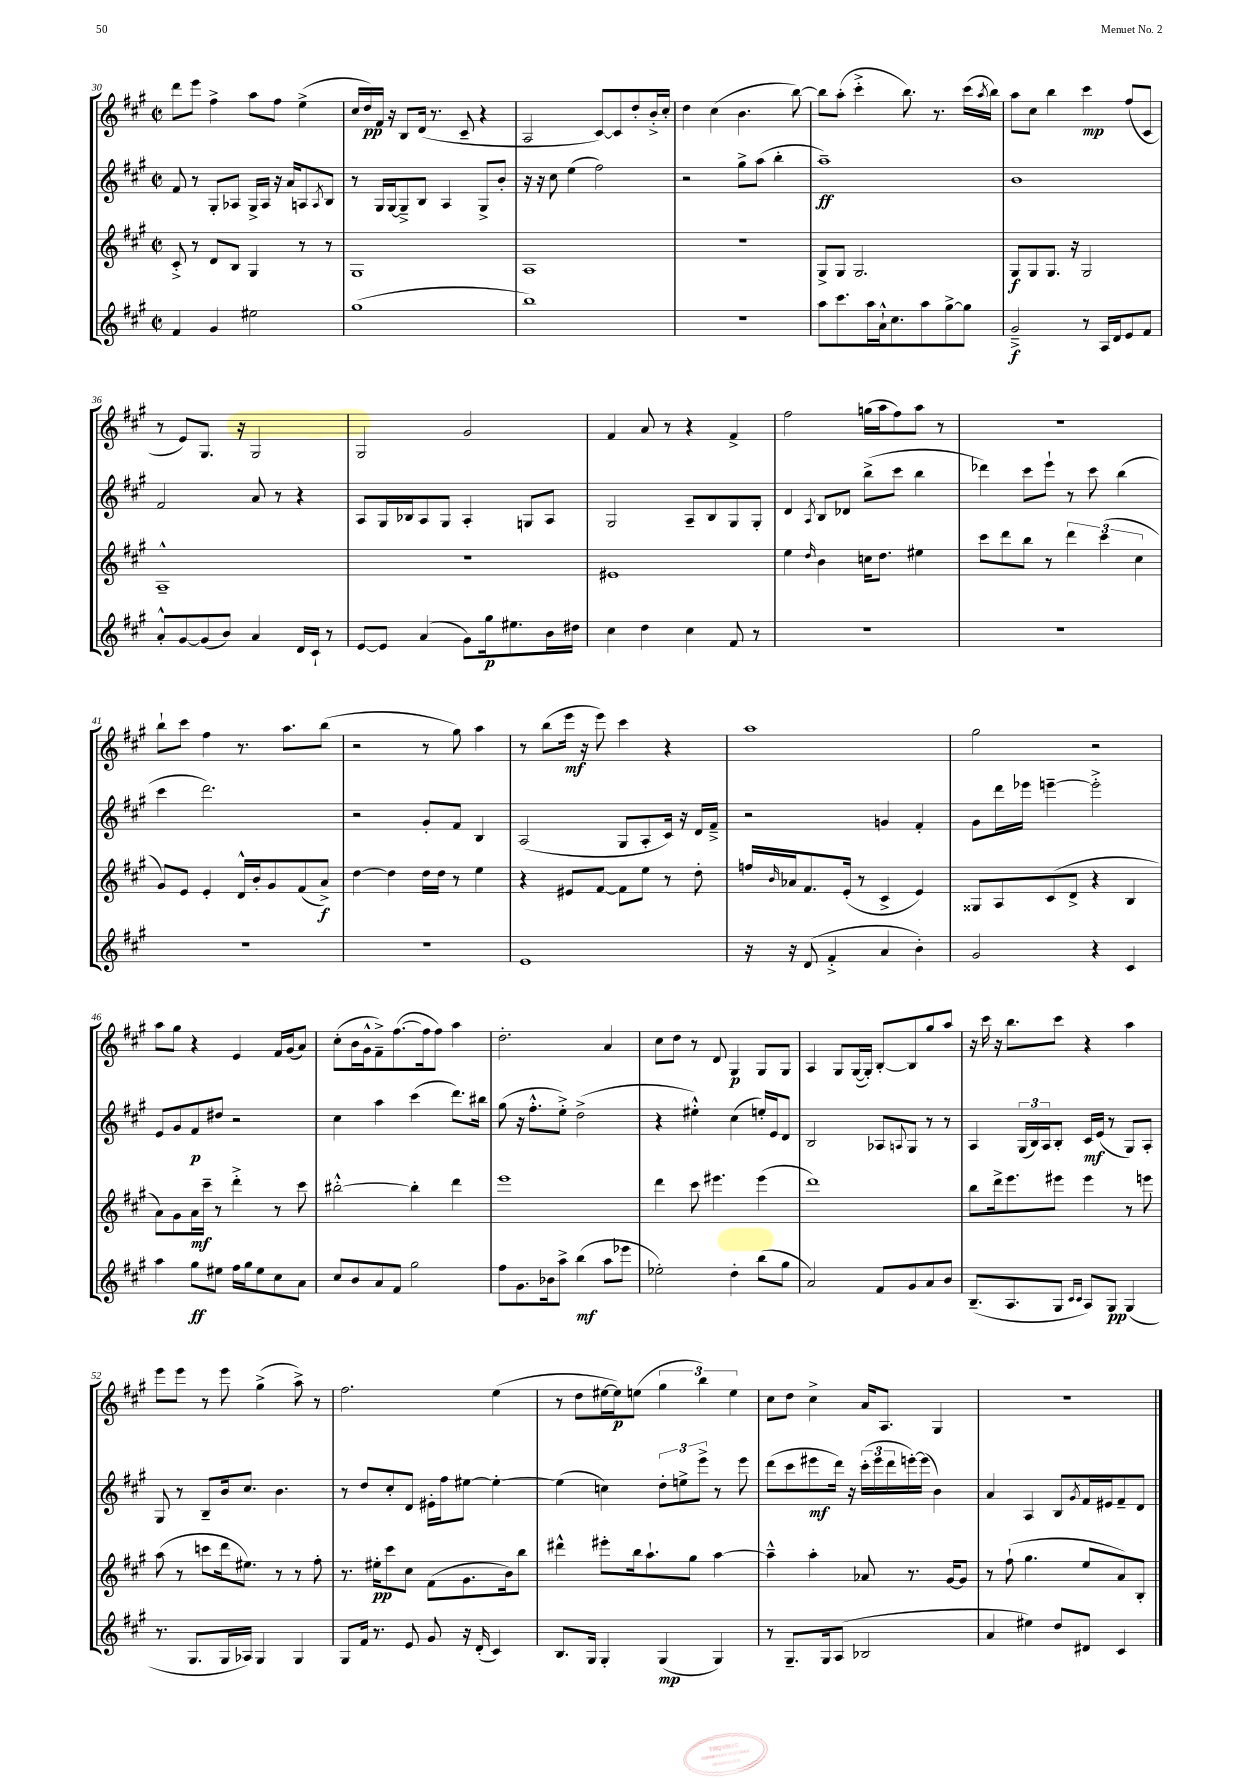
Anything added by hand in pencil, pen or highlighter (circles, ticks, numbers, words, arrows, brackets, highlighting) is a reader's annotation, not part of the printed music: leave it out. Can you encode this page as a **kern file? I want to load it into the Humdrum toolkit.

**kern	**kern	**kern	**kern
*staff4	*staff3	*staff2	*staff1
*clefG2	*clefG2	*clefG2	*clefG2
*k[f#c#g#]	*k[f#c#g#]	*k[f#c#g#]	*k[f#c#g#]
*M2/2	*M2/2	*M2/2	*M2/2
*met(c|)	*met(c|)	*met(c|)	*met(c|)
4f#/	8c#'^/	8f#/	8ddd\L
.	8r	8r	8eee\J
4g#/	8d/L	8G#'/L	4ff#^\
.	8B/J	8A-/J	.
2ee#\	4G#/	16G#^/LL	8aa\L
.	.	16A-/JJ	.
.	.	16r	8ff#\J
.	.	16a/LK	.
.	8r	8A/	(4ee^\
.	.	8qA/	.
.	8r	8B/J	.
=	=	=	=
(1gg#	1G#	8r	16cc#/LL
.	.	.	16dd/)
.	.	16G#/LL	16f#/JJ
.	.	[16G#/J	16r
.	.	8G#~^/]	8B/L
.	.	8B/J	(16d/Jk
.	.	.	8.r
.	.	4A/	.
.	.	.	8c#~/
.	.	8G#^/L	4r
.	.	8b'/J	.
=	=	=	=
1bb)	1A	16r	2A/
.	.	16r	.
.	.	8cc#\	.
.	.	(4ee\	.
.	.	2ff#\)	[8c#/L)
.	.	.	8c#/]
.	.	.	8dd'/
.	.	.	16b'^/L
.	.	.	16cc#'/JJ
=	=	=	=
1r	1r	2r	4dd\
.	.	.	(4cc#\
.	.	8gg#^\L	4.b\
.	.	(8aa\J	.
.	.	4bb'\	.
.	.	.	[8bb\)
=	=	=	=
8aa\L	8G#^/L	1aa~)	8bb\]L
8.ccc#\	8G#/J	.	(8aa'\J
.	2.G#/	.	4ccc#'^\
16aa\L	.	.	.
16a`^^\J	.	.	.
8.cc#\	.	.	.
.	.	.	8.bb\)
8aa\	.	.	.
.	.	.	8.r
[8gg#^\	.	.	.
8gg#\]J	.	.	(16ccc#\LL
.	.	.	8qaa/
.	.	.	16bb\JJ)
=	=	=	=
2g#~^/	8G#/L	1b	8aa\L
.	8G#/	.	8cc#\J
.	8.G#/J	.	4bb\
.	16r	.	.
8r	2G#/	.	4ccc#\
16A/LL	.	.	.
16d/J	.	.	.
8e/	.	.	(8ff#/L
8f#/J	.	.	8c#/J
=	=	=	=
8a'^^/L	1A~^^	2f#/	8r
[8g#/	.	.	8e/L)
(8g#/]	.	.	8.G#/J
8b/J)	.	.	.
.	.	.	16r
4a/	.	8a/	2G#/
.	.	8r	.
16d/LL	.	4r	.
16c#`/JJ	.	.	.
8r	.	.	.
=	=	=	=
[8e/L	1r	8A/L	2G#/
8e/]J	.	16G#/L	.
.	.	16B-/J	.
(4a/	.	8A/	.
.	.	8G#/J	.
8g#\L)	.	4A'/	2g#/
16gg#\k	.	.	.
8.ee#\	.	.	.
.	.	8G/L	.
16b\L	.	8A/J	.
16dd#\JJ	.	.	.
=	=	=	=
4cc#\	1e#	2G#/	4f#/
4dd\	.	.	8a/
.	.	.	8r
4cc#\	.	8A~/L	4r
.	.	8B/	.
8f#/	.	8G#/	4f#^/
8r	.	8G#'/J	.
=	=	=	=
1r	4ee\	4d/	2ff#\
.	16qqdd/	8qA/	.
.	4b\	8B/L	.
.	.	8d-/J	.
.	16cc\LK	(8bb^\L	(16gg\LL
.	8.dd\J	.	16aa\J
.	.	8ccc#\J	8ff#\)
.	4ee#\	4bb\	8aa\J
.	.	.	8r
=	=	=	=
1r	8ccc#\L	4ddd-\)	1r
.	8ddd\	.	.
.	8bb\J	8ccc#\L	.
.	8r	8eee`\J	.
.	6ddd\	8r	.
.	.	8ccc#\	.
.	(6ccc#\	.	.
.	.	(4bb\	.
.	6cc#\	.	.
=	=	=	=
1r	8g#/L)	4ccc#\	8bb`\L
.	8e/J	.	8ccc#\J
.	4e'/	2.ddd\)	4ff#\
.	16d^^/LL	.	8.r
.	16b'/J	.	.
.	8g#/	.	.
.	.	.	8.aa\L
.	(8f#/	.	.
.	8a^/J)	.	(8bb\J
=	=	=	=
1r	[4dd\	2r	2r
.	4dd\]	.	.
.	16dd\LL	8g#'/L	8r
.	16dd\JJ	.	.
.	8r	8f#/J	8gg#\)
.	4ee\	4B/	4aa\
=	=	=	=
1e	4r	(2A/	8r
.	.	.	(8bb\L
.	8e#/L	.	16eee\Jk
.	.	.	16r
.	[8f#/J	.	8eee\)
.	8f#\]L	8G#/L	4ccc#\
.	8ee\J	8A'/	.
.	8r	16c#/Jk)	4r
.	.	16r	.
.	8dd'\	16d/LL	.
.	.	16f#~^/JJ	.
=	=	=	=
16r	16ff/LL	2r	1aa
.	16qqb/	.	.
16r	16a-/J	.	.
(8d/	8.f#/	.	.
4f#'^/	.	.	.
.	(16e'/Jk	.	.
.	8r	.	.
4a/	4c#^/	4g/	.
4b'\)	4e/)	4f#'/	.
=	=	=	=
2g#/	8G##/L	8g#\L	2gg#\
.	8A/	16ddd\L	.
.	.	16eee-\JJ	.
.	(8c#/	[4eee~\	.
.	8d^/J	.	.
4r	4r	2eee'^\]	2r
4c#/	4B/	.	.
=	=	=	=
4aa\	8a\L)	8e/L	8aa\L
.	8g#\	8g#/	8gg#\J
8gg#\L	16a\L	8f#/	4r
.	16ccc#~\JJ	.	.
8ee#\J	8r	8dd#/J	.
16ff#\LL	4ddd'^\	2r	4e/
16gg#\J	.	.	.
8ee#\	.	.	.
8cc#\	8r	.	16f#/LL
.	.	.	(16g#/J
8a\J	8ccc#\	.	8a/J)
=	=	=	=
8cc#/L	[2bb#'^^\	4cc#\	(8cc#'\L
8b/	.	.	16b\L
.	.	.	16g#^^\J
8a/	.	4aa\	8f#~^\)
8f#/J	.	.	([8.ff#\
2gg#\	4bb#'\]	(4ccc#\	.
.	.	.	16ff#\]k
.	.	.	8ff#\J)
.	4ddd\	8.ddd\L)	4aa\
.	.	16bb#\Jk	.
=	=	=	=
8ff#\L	1eee	(8gg#\	2.dd'\
8.g#\	.	16r	.
.	.	8.ff#'^^\L	.
16b-\k	.	.	.
8aa^\J	.	8ee'^\J)	.
(4bb\	.	(2dd^\	.
8aa\L	.	.	4a/
8eee-\J	.	.	.
=	=	=	=
2ee-'\)	4ddd\	4r	8cc#\L
.	.	.	8dd\J
.	8ccc#\	4ee#'^^\)	8r
.	4.eee#\	.	8d/
4dd'\	.	(4cc#\	4G#/
(8bb\L	(4eee#\	16ee'/LL)	8G#/L
.	.	16e/J	.
8gg#\J	.	8d/J	8G#/J
=	=	=	=
2a/)	1ddd)	2B/	4A/
.	.	.	8G#/L
.	.	.	([16G#/L
.	.	.	16G#'/]JJ)
8f#/L	.	8A-/L	[8B'/L
.	.	8qqA/	.
8g#/	.	8G#/J	8B/]
8a/	.	8r	8gg#/
8b/J	.	8r	8aa/J
=	=	=	=
(8.B~/L	8bb\L	4A/	16r
.	.	.	16ccc#\
.	16ddd^\k	.	16r
8.A/	8.eee\	.	8.bb\L
.	.	(24G#/LL	.
.	.	24B/)	.
.	.	24A/J	.
8G#/J	8eee#\J	8B'/J	8ccc#\J
16qqc#/LL	.	.	.
16qqc#/JJ	.	.	.
8A/L)	4eee#\	16c#/LL	4r
.	.	(16e/JJ	.
8G#/J	.	8r	.
(4G#/	8r	8G#/L)	4aa\
.	8eee\	8A'/J	.
=	=	=	=
8.r	(8aa\	8G#/	8eee\L
.	8r	8r	8eee\J
8.G#/L	.	.	.
.	8ccc\L	8B~/L	8r
16G#/L	16ddd\k	16b/k	8eee\
16A-/JJ)	8.ee#\J)	8.cc#/J	.
4G#/	.	.	(4gg#^\
.	8r	4.b\	.
4G#/	8r	.	8aa^\)
.	8ff#'\	.	8r
=	=	=	=
8G#/L	8.r	8r	2.ff#\
16f#/Jk	.	8dd/L	.
8.r	16ee#'\LK	.	.
.	8ccc#\	8cc#'/	.
8e/	8cc#\J	8d/J	.
8g#/	(8f#\L	16e#'\LL	.
.	.	16ff#\J	.
16r	8.g#\	[8ee#\J	.
(16d'/	.	.	.
4c#/)	.	4ee#'\_	(4ee\
.	16b\k)	.	.
.	8bb\J	.	.
=	=	=	=
8.B/L	4ddd#^^\	(4ee#\]	8r
.	.	.	8dd\L
16G#/Jk	.	.	.
4G#'/	8eee#'\L	4cc\)	[16ee#\L
.	.	.	16ee#\]J)
.	16bb\k	.	(8ee\J
.	8.aa`\	.	.
(4G#/	.	12dd'\L	6gg#\
.	.	12ee^\	.
.	8gg#\J	.	.
.	.	12eee^\J	6bb\)
4G#/)	[4aa\	8r	.
.	.	.	6ee\
.	.	8eee\	.
=	=	=	=
8r	4aa~^^\]	(8ddd\L	8cc#\L
8.G#~/L	.	8ccc#\	8dd\J
.	4aa'\	8eee#\	4cc#^\
16G#/k	.	.	.
(8A/J	.	16ddd\Jk)	.
.	.	16r	.
2B-/	8a-/	(24ccc#'\LL	16a/LK
.	.	24eee#\	.
.	.	.	8.A/J
.	.	24ddd\	.
.	8.r	[16eee'\)	.
.	.	(16eee\]JJ	.
.	.	4b\)	4G#/
.	[16g#/LK	.	.
.	8g#/]J	.	.
=	=	=	=
4a/	8r	4a/	1r
.	(8ff#`\	.	.
4ee#\)	4.gg#\	4A/	.
8dd/L	.	8B/L	.
.	.	8qg#/	.
8d#/J	8ee/L	16f#/L	.
.	.	16e#/J	.
4c#/	8a/)	8f#~/	.
.	8B'/J	8d/J	.
==	==	==	==
*-	*-	*-	*-
